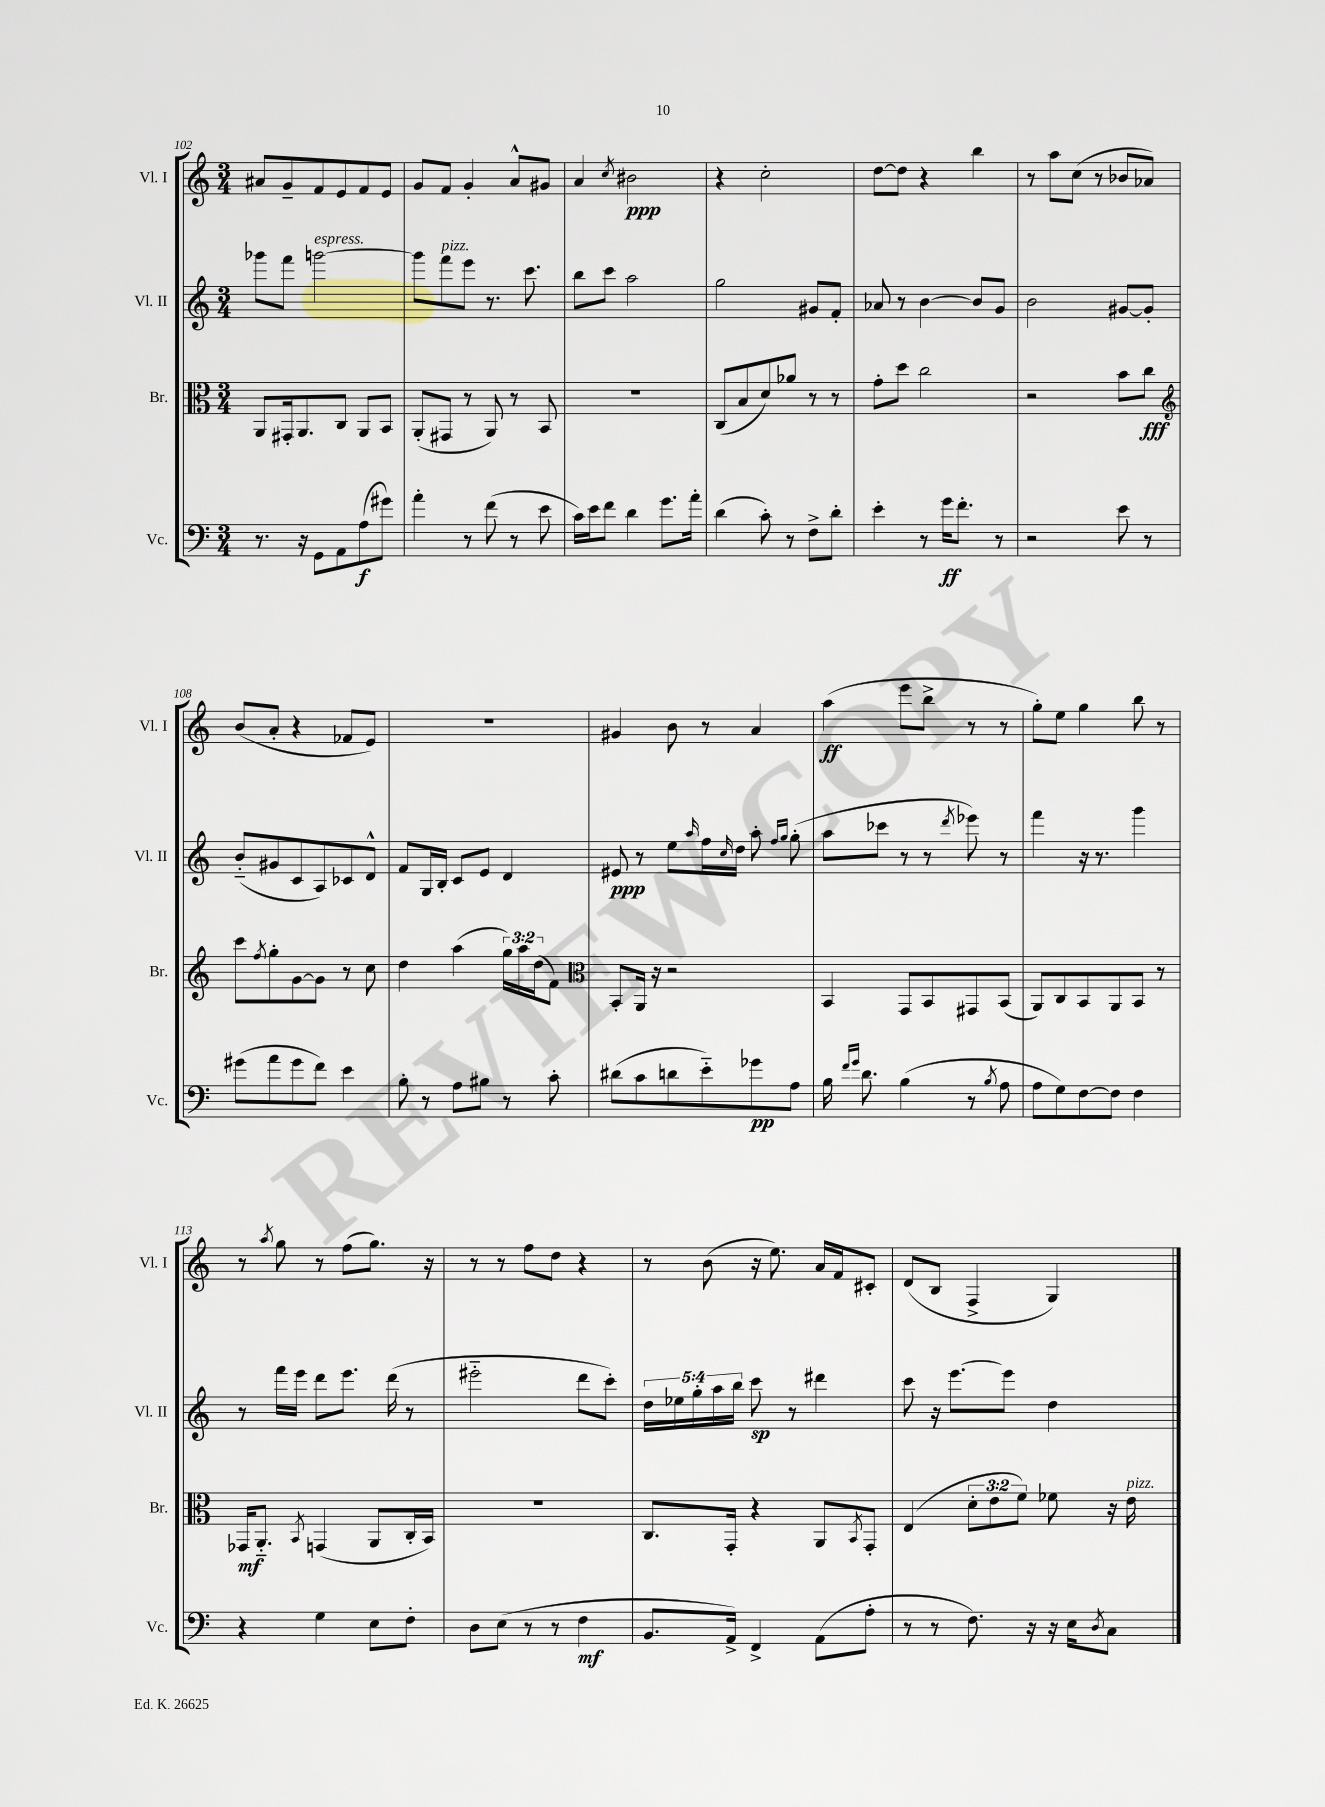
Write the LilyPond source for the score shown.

<<
\new StaffGroup <<
\new Staff = "s0" \with { instrumentName = "Vl. I" shortInstrumentName = "Vl. I" } {
    \clef treble \key c \major \numericTimeSignature \time 3/4
    ais'8 g'8-- f'8 e'8 f'8 e'8 |
    g'8 f'8 g'4-. a'8-^ gis'8 |
    a'4 \acciaccatura { c''8 } bis'2\ppp |
    r4 c''2-. |
    d''8~ d''8 r4 b''4 |
    r8 a''8 c''8( r8 bes'8 aes'8) |
    b'8( a'8-. r4 fes'8 e'8) |
    R2. |
    gis'4 b'8 r8 a'4 |
    a''4\ff( e'''8 b''8-> r8 r8 |
    g''8-.) e''8 g''4 b''8 r8 |
    r8 \acciaccatura { a''8 } g''8 r8 f''8( g''8.) r16 |
    r8 r8 f''8 d''8 r4 |
    r8 b'8( r16 e''8.) a'16 f'16 cis'8-. |
    d'8( b8 f4-> g4) \bar "|." |
}
\new Staff = "s1" \with { instrumentName = "Vl. II" shortInstrumentName = "Vl. II" } {
    \clef treble \key c \major \numericTimeSignature \time 3/4 \override Staff.TupletNumber.text = #tuplet-number::calc-fraction-text
    ges'''8 f'''8 g'''2~^\markup { \italic "espress." } |
    g'''8 f'''8^\markup { \italic "pizz." } e'''8 r8. c'''8. |
    b''8 c'''8 a''2 |
    g''2 gis'8 f'8-. |
    aes'8 r8 b'4~ b'8 g'8 |
    b'2 gis'8~ gis'8-. |
    b'8-_( gis'8 c'8 a8) ces'8 d'8-^ |
    f'8 g16 b16-. c'8 e'8 d'4 |
    eis'8\ppp r8 e''8 \grace { a''16 } f''16 \grace { c''16 } d''16 a''8-. \grace { f''16 g''16 } g''8-.( |
    a''8 ces'''8 r8 r8 \acciaccatura { d'''8 } ees'''8) r8 |
    f'''4 r16 r8. g'''4 |
    r8 f'''16 e'''16 d'''8 e'''8. d'''16( r8 |
    eis'''2-_ d'''8 c'''8-.) |
    \tuplet 5/4 { d''16 ees''16 g''16-. a''16 b''16 } c'''8\sp r8 dis'''4 |
    c'''8 r16 e'''8.~ e'''8 d''4 \bar "|." |
}
\new Staff = "s2" \with { instrumentName = "Br." shortInstrumentName = "Br." } {
    \clef alto \key c \major \numericTimeSignature \time 3/4 \override Staff.TupletNumber.text = #tuplet-number::calc-fraction-text
    a,8 gis,16-. a,8. c8 a,8 b,8 |
    a,8-.( gis,8 r8 a,8) r8 b,8 |
    R2. |
    c8( b8 d'8) aes'8 r8 r8 |
    g'8-. d''8 c''2 |
    r2 b'8 c''8\fff |
    \clef treble c'''8 \acciaccatura { f''8 } g''8-. g'8~ g'8 r8 c''8 |
    d''4 a''4( \tuplet 3/2 { g''16) a''16 d''16( } f'8) |
    \clef alto b,8-. a,16 r16 r2 |
    b,4 g,8 b,8 gis,8 b,8( |
    a,8) c8 b,8 a,8 b,8 r8 |
    ges,16\mf a,8.-_ \acciaccatura { b,8 } g,4( a,8 c16-. b,16) |
    R2. |
    c8. g,16-. r4 a,8 \acciaccatura { b,8 } g,8-. |
    e4( \tuplet 3/2 { d'8-. e'8 f'8) } fes'8 r16 e'16^\markup { \italic "pizz." } \bar "|." |
}
\new Staff = "s3" \with { instrumentName = "Vc." shortInstrumentName = "Vc." } {
    \clef bass \key c \major \numericTimeSignature \time 3/4
    r8. r16 g,8 a,8 a8\f( gis'8) |
    a'4-. r8 f'8( r8 e'8 |
    c'16) e'16 f'8 d'4 g'8. a'16-. |
    d'4( c'8-.) r8 f8-> d'8-. |
    e'4-. r8 g'16\ff f'8.-. r8 |
    r2 e'8 r8 |
    gis'8( a'8 gis'8 f'8) e'4 |
    b8-. r8 a8 bis8 r8 c'8-. |
    dis'8( c'8 d'8 e'8-_) ges'8\pp a8 |
    b16 \grace { f'16 g'16 } d'8. b4( r8 \acciaccatura { b8 } a8 |
    a8 g8) f8~ f8 f4 |
    r4 g4 e8 f8-. |
    d8 e8( r8 r8 f4\mf |
    b,8. a,16->) f,4-> a,8( a8-. |
    r8 r8 f8.) r16 r16 e16 \acciaccatura { d8 } c8 \bar "|." |
}
>>
>>
\layout { \context { \Score currentBarNumber = #102 } }
